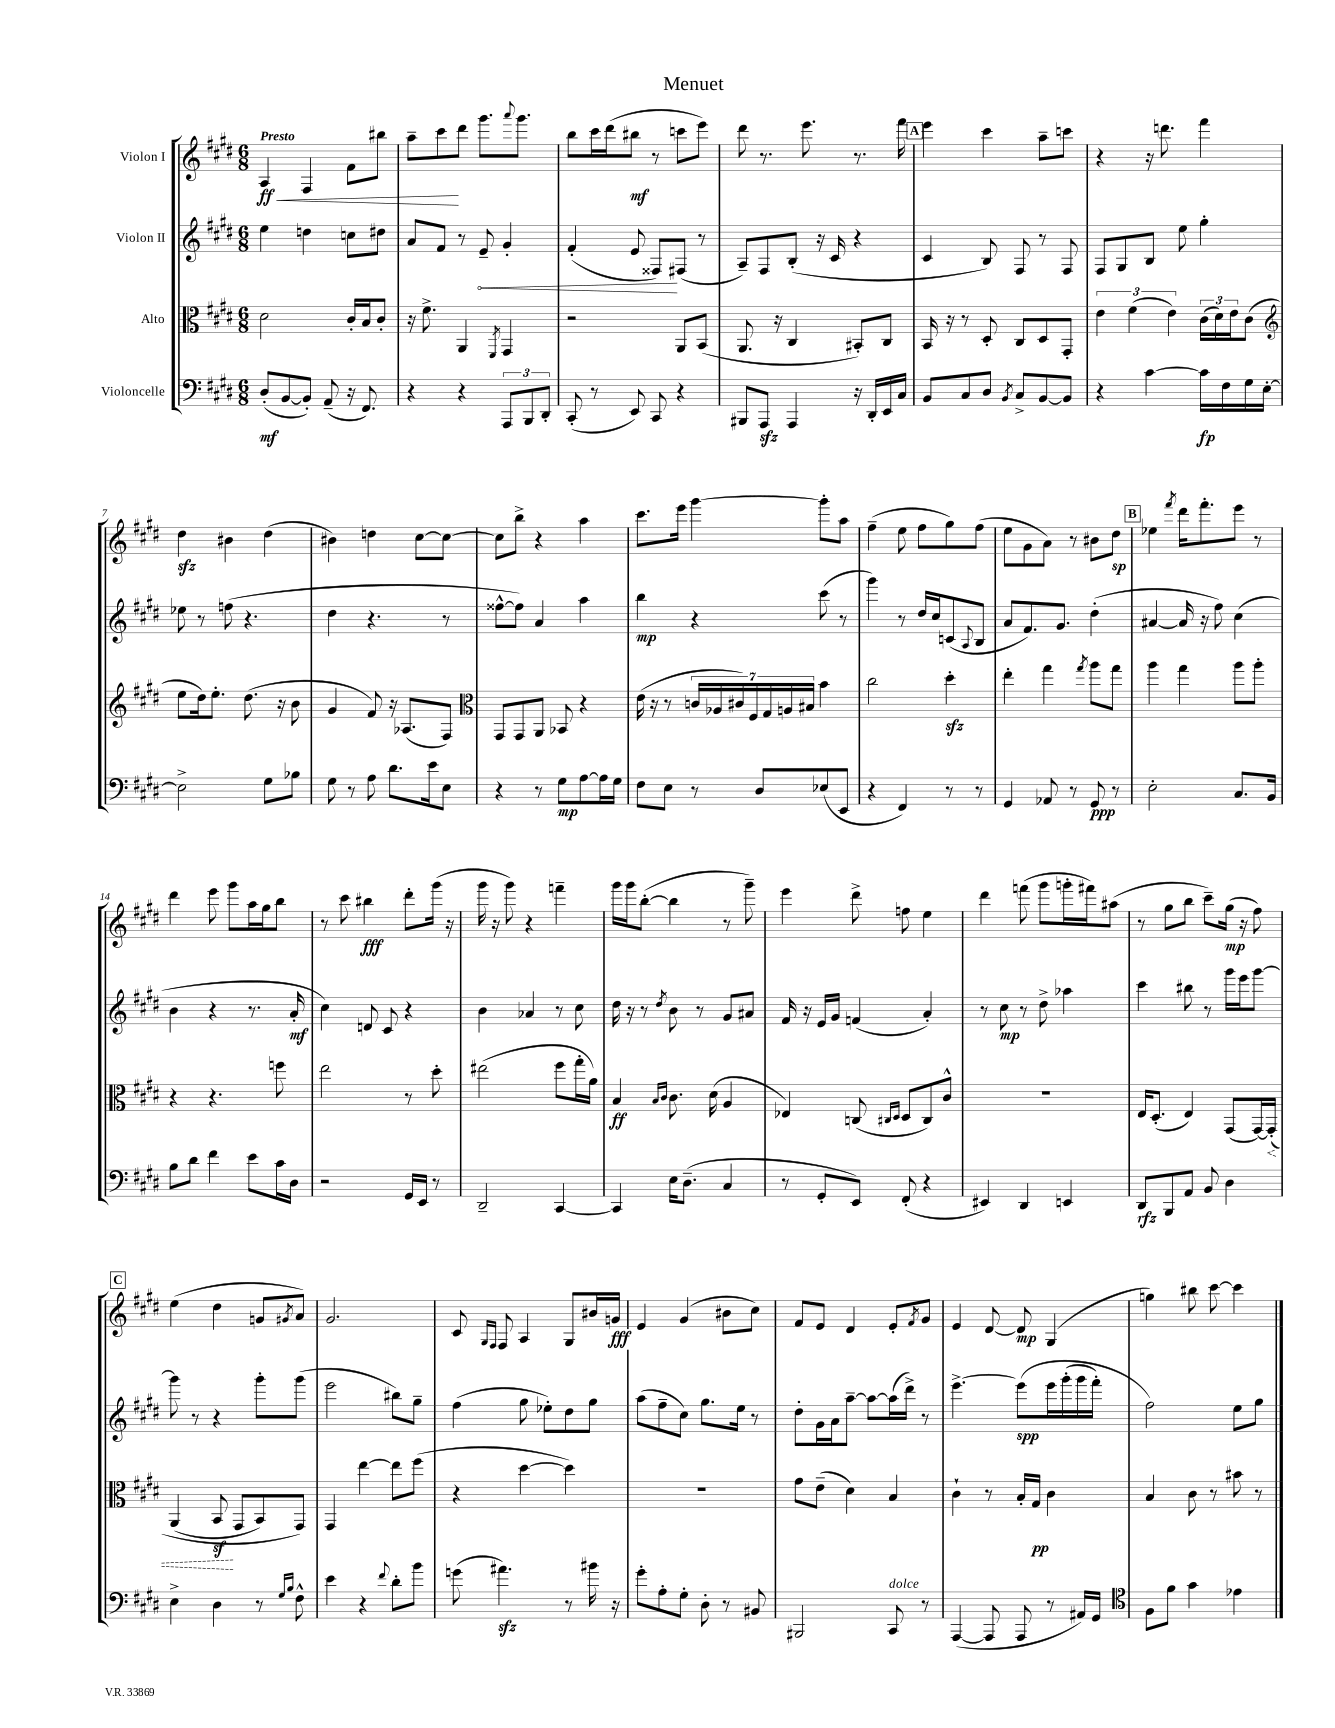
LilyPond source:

\header { title = "Menuet" }
<<
\new StaffGroup <<
\new Staff = "s0" \with { instrumentName = "Violon I" } {
    \clef treble \key e \major \numericTimeSignature \time 6/8 \tempo "Presto"
    a4\ff\< fis4 fis'8 bis''8 |
    a''8-- cis'''8\! dis'''8 gis'''8. \appoggiatura { a'''8 } gis'''8. |
    b''8 cis'''16 dis'''16( bis''8\mf r8 c'''8 e'''8) |
    dis'''8 r8. e'''8. r8. fis'''16 |
    \mark \markup { \box "A" } e'''4 cis'''4 a''8-- c'''8 |
    r4 r16 d'''8. fis'''4 |
    dis''4\sfz bis'4 dis''4( |
    bis'4) d''4 cis''8~ cis''8~ |
    cis''8 b''8-> r4 a''4 |
    cis'''8. e'''16 gis'''4~ gis'''8-. a''8 |
    fis''4--( e''8 fis''8 gis''8) fis''8( |
    e''8 gis'8 a'8) r8 bis'8 dis''8\sp |
    \mark \markup { \box "B" } ees''4 \acciaccatura { fis'''8 } dis'''16 fis'''8.-. e'''8 r8 |
    dis'''4 e'''8 gis'''8 a''16 gis''16 b''8 |
    r8 cis'''8 bis''4\fff dis'''8-. gis'''16( r16 |
    gis'''16 r16 gis'''8) r4 f'''4-- |
    gis'''16 gis'''16 b''8~-.( b''4 r8 gis'''8--) |
    e'''4 dis'''8-> f''8 e''4 |
    dis'''4 f'''8( gis'''8 g'''16-. fis'''16) ais''8( |
    r8 gis''8 b''8 cis'''8--) gis''16\mp( r16 fis''8) |
    \mark \markup { \box "C" } e''4( dis''4 g'8 \acciaccatura { gis'8 } a'8) |
    gis'2. |
    cis'8 \grace { gis16 fis16 } fis8 a4 gis8 bis'16 g'16\fff |
    e'4 gis'4( bis'8 cis''8) |
    fis'8 e'8 dis'4 e'8-. \acciaccatura { fis'8 } gis'8 |
    e'4 dis'8~ dis'8\mp gis4( |
    g''4) bis''8 cis'''8~ cis'''4 \bar "|." |
}
\new Staff = "s1" \with { instrumentName = "Violon II" } {
    \clef treble \key e \major \numericTimeSignature \time 6/8
    e''4 d''4 c''8 dis''8 |
    a'8 fis'8 r8 \once \override Hairpin.circled-tip = ##t e'8--\< gis'4-. |
    fis'4-.( e'8 fisis8\!) fis8( r8 |
    a8--) fis8 b8-.( r16 cis'16 r4 |
    \mark \markup { \box "A" } cis'4 b8) fis8 r8 fis8 |
    fis8 gis8 b8 e''8 gis''4-. |
    ees''8 r8 f''8( r4. |
    dis''4 r4. r8 |
    fisis''8~-^ fisis''8) a'4 a''4 |
    b''4\mp r4 cis'''8( r8 |
    gis'''4) r8 dis''16 cis''16 c'8( \appoggiatura { a8 } b8 |
    a'8 fis'8.) gis'8. dis''4-.( |
    \mark \markup { \box "B" } ais'4~ ais'16 r16 fis''8) cis''4( |
    b'4 r4 r8. a'16-.\mf |
    cis''4) d'8 cis'8 r4 |
    b'4 aes'4 r8 cis''8 |
    dis''16 r16 r8 \acciaccatura { dis''8 } b'8 r8 gis'8 ais'8 |
    fis'16 r16 e'16 gis'16 f'4( a'4-.) |
    r8 cis''8\mp r8 dis''8-> aes''4 |
    cis'''4 bis''8 r8 gis'''16 e'''16 gis'''8~ |
    \mark \markup { \box "C" } gis'''8 r8 r4 gis'''8-. gis'''8( |
    e'''2 bis''8) gis''8-- |
    fis''4( gis''8 ees''8-.) dis''8 gis''8 |
    a''8( fis''8-- cis''8) gis''8. e''16 r8 |
    dis''8-. gis'16 a'16 a''8~-- a''8~ a''16( dis'''16->) r8 |
    e'''4.~-> e'''8\spp\( e'''16 gis'''16-.( gis'''16 fis'''16-.) |
    fis''2\) e''8 gis''8 \bar "|." |
}
\new Staff = "s2" \with { instrumentName = "Alto" } {
    \clef alto \key e \major \numericTimeSignature \time 6/8
    dis'2 cis'16-. b16 cis'8-. |
    r16 fis'8.-> a,4 \acciaccatura { fis,8 } gis,4 |
    r2 a,8 b,8( |
    a,8. r16 cis4 bis,8-.) cis8 |
    \mark \markup { \box "A" } b,16 r16 r8 dis8-. cis8 dis8 gis,8-. |
    \tuplet 3/2 { e'4 fis'4( e'4) } \tuplet 3/2 { cis'16( dis'16) e'16 } cis'8( |
    \clef treble e''8 dis''16) e''8.-. dis''8.( r16 b'8 |
    gis'4 fis'8) r16 aes8.( fis8) |
    \clef alto gis,8 gis,8 a,8 bes,8 r4 |
    e'16( r16 r8 \tuplet 7/4 { c'16 aes16 cis'16) fis16 gis16 a16 bis16 } b'4 |
    cis''2 dis''4-.\sfz |
    e''4-. gis''4 \acciaccatura { gis''8 } a''8 gis''8 |
    \mark \markup { \box "B" } a''4 gis''4 a''8 a''8-. |
    r4 r4. f''8 |
    e''2 r8 dis''8-. |
    eis''2( fis''8 gis''16-. a'16) |
    b4\ff \grace { b16 cis'16 } cis'8. dis'16( a4 |
    ees4) c8( \grace { cis16 dis16 } dis8 cis8) cis'8-^ |
    R2. |
    e16 dis8.-.( e4) gis,8( gis,16~) \once \override Hairpin.style = #'dashed-line gis,16-.\<\( |
    \mark \markup { \box "C" } a,4( b,8\sf\! gis,8 b,8) gis,8\) |
    gis,4 e''4~ e''8 fis''8( |
    r4 dis''4~ dis''4) |
    R2. |
    gis'8 e'8--( dis'4) b4 |
    cis'4-! r8 b16-. gis16\pp cis'4 |
    b4 cis'8 r8 bis'8 r8 \bar "|." |
}
\new Staff = "s3" \with { instrumentName = "Violoncelle" } {
    \clef bass \key e \major \numericTimeSignature \time 6/8
    dis8-.\mf( b,8~ b,8-.) a,8--( r16 fis,8.) |
    r4 r4 \tuplet 3/2 { a,,8 b,,8 dis,8-. } |
    cis,8-.( r8 e,8) cis,8 r4 |
    bis,,8 a,,8\sfz a,,4 r16 dis,16-. e,16 cis16 |
    \mark \markup { \box "A" } b,8 cis8 dis8 \acciaccatura { b,8 } cis8-> b,8~ b,8 |
    r4 cis'4~ cis'16\fp fis16 gis16 e16~-. |
    e2-> gis8 bes8 |
    gis8 r8 a8 dis'8. e'16 e8 |
    r4 r8 gis8\mp a8~ a16 gis16 |
    fis8 e8 r8 dis8 ees8( e,8 |
    r4 fis,4) r8 r8 |
    gis,4 aes,8 r8 gis,8\ppp r8 |
    \mark \markup { \box "B" } e2-. cis8. b,16 |
    b8 dis'8 fis'4 e'8 cis'16 dis16 |
    r2 gis,16 e,16 r8 |
    dis,2-- cis,4~ |
    cis,4 e16 dis8.--( cis4 |
    r8 gis,8-. e,8) fis,8-.( r4 |
    eis,4) dis,4 e,4 |
    dis,8\rfz b,,8 a,8 b,8 dis4 |
    \mark \markup { \box "C" } e4-> dis4 r8 \grace { gis16 b16 } fis8-^ |
    e'4 r4 \appoggiatura { fis'8 } dis'8-. b'8 |
    g'8( ais'4.\sfz) r8 bis'16 r16 |
    gis'8-. a8-. gis8-. dis8-. r8 bis,8 |
    bis,,2 cis,8^\markup { \italic "dolce" } r8 |
    a,,4~( a,,8 a,,8 r8 ais,16) gis,16 |
    \clef tenor fis8 fis'8 gis'4 ees'4 \bar "|." |
}
>>
>>
